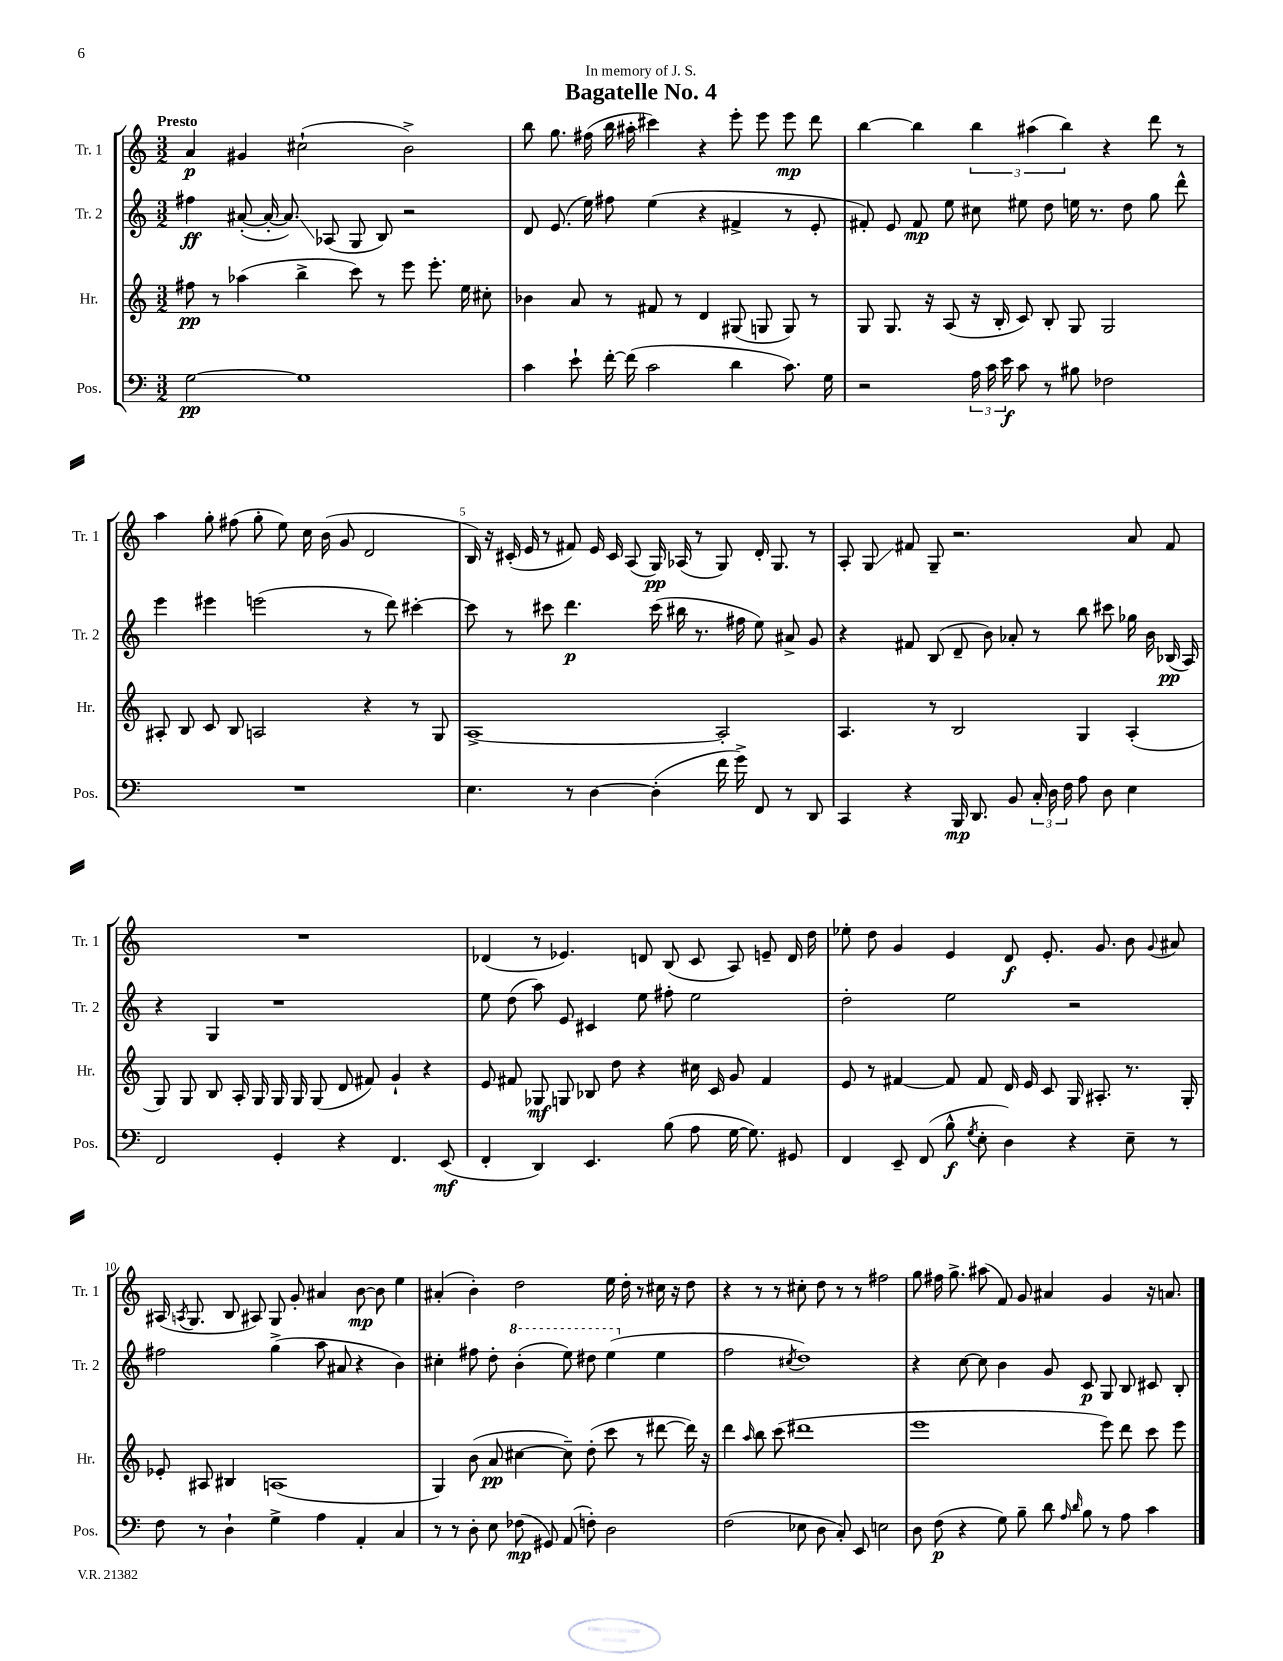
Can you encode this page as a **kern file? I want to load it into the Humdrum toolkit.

**kern	**kern	**kern	**kern
*staff4	*staff3	*staff2	*staff1
*clefF4	*clefG2	*clefG2	*clefG2
*k[]	*k[]	*k[]	*k[]
*M3/2	*M3/2	*M3/2	*M3/2
[2G	8ff#	4ff#	4a
.	8r	.	.
.	(4aa-	([8a#'	4g#
.	.	16a#'_	.
.	.	8.a#])	.
1G]	4bb^	.	(2cc#`
.	.	(8A-	.
.	8ccc)	8G	.
.	8r	8B)	.
.	8eee	2r	2b^)
.	8.eee'	.	.
.	16ee	.	.
.	8cc#'	.	.
=	=	=	=
4c	4b-	8d	8bb
.	.	(8.e	8.gg
8e`	8a	.	.
.	.	16ee)	(16ff#
[16f'	8r	8ff#	16bb
(16f]	.	.	16aa#'
2c	8f#	(4ee	4ccc#)
.	8r	.	.
.	4d	4r	4r
4d	(8G#	4f#^	8eee'
.	8G	.	8eee
8.c)	8G)	8r	8eee
.	8r	8e'	8ddd
16G	.	.	.
=	=	=	=
2r	8G	8f#')	[4bb
.	8.G	8e	.
.	.	8f#	4bb]
.	16r	.	.
.	(8A	8ee	.
24A	16r	8cc#	6bb
24c	.	.	.
.	16B'	.	.
24e	.	.	.
8c	8c)	8ee#	.
.	.	.	(6aa#
8r	8B'	8dd	.
.	.	.	6bb)
8B#	8G	16ee	.
.	.	8.r	.
2F-	2G	.	4r
.	.	8dd	.
.	.	8gg	8ddd
.	.	8ddd^^	8r
=	=	=	=
1.r	8A#'	4eee	4aa
.	8B	.	.
.	8c	4eee#	8gg'
.	8B	.	(8ff#
.	2A	(2eee	8gg'
.	.	.	8ee)
.	.	.	16cc
.	.	.	(16b
.	.	.	8g
.	4r	8r	2d
.	.	8ddd)	.
.	8r	[4ccc#'	.
.	8G	.	.
=	=	=	=
4.E	[1A^	8ccc#]	16B)
.	.	.	16r
.	.	8r	(16c#'
.	.	.	16e
.	.	8ccc#	8r
8r	.	4.ddd	8f#)
[4D	.	.	16e
.	.	.	16c#
.	.	.	(8A
(4D']	.	(16ccc#	16G)
.	.	16bb#	(16A-
.	.	8.r	8r
16f	2A']	.	8G)
16g^)	.	16ff#	.
8FF	.	8ee)	16d'
.	.	.	8.G
8r	.	8a#^	.
8DD	.	8g	8r
=	=	=	=
4CC	4.A	4r	8A'
.	.	.	8G
4r	.	8f#	8f#
.	8r	(8B	8G~
16BBB	2B	8d~	2.r
8.DD	.	.	.
.	.	8b)	.
8BB	.	8a-'	.
24C'	.	8r	.
24D	.	.	.
24F	.	.	.
8A	4G	8bb	.
8D	.	8ccc#	.
4E	(4A'	16gg-	8a
.	.	16b	.
.	.	(16B-	8f#
.	.	16A)	.
=	=	=	=
2FF	8G)	4r	1.r
.	8G	.	.
.	8B	4G	.
.	16A'	.	.
.	16G	.	.
4GG'	16G	1r	.
.	16G	.	.
.	(8G	.	.
4r	8d	.	.
.	8f#)	.	.
4.FF	4g`	.	.
.	4r	.	.
(8EE	.	.	.
=	=	=	=
4FF'	8e	8ee	(4d-
.	8f#	(8dd	.
4DD)	8G-	8aa)	8r
.	8G	8e	4.e-)
4.EE	8B-	4c#	.
.	8dd	.	.
.	4r	8ee	8d
(8B	.	8ff#'	(8B
8A	16cc#	2ee	8c
.	16c	.	.
[16G	8g	.	8A)
8.G])	.	.	.
.	4f#	.	8e~
8GG#	.	.	16d
.	.	.	16dd
=	=	=	=
4FF	8e	2dd'	8ee-'
.	8r	.	8dd
8EE~	[4f#	.	4g
(8FF	.	.	.
8B^^	8f#]	2ee	4e
8qG	.	.	.
8E'	8f#	.	.
4D)	16d	.	8d
.	16e	.	.
.	8c	.	8.e'
4r	16G	2r	.
.	8.A#'	.	8.g
8E~	8.r	.	8b
.	.	.	8qqg
8r	.	.	8a#
.	16G'	.	.
=	=	=	=
8F	8e-'	2ff#	(16A#
.	.	.	8qA
.	.	.	8.G
8r	8A#	.	.
4D`	4B#	.	8B
.	.	.	8A#)
4G^	(1A	(4gg^	8G
.	.	.	8g'
4A	.	8aa	4a#
.	.	8a#	.
4AA'	.	4r	[8b
.	.	.	8b]
4C	.	4b)	4ee
=	=	=	=
8r	4G)	4cc#'	(4a#'
8r	.	.	.
8D'	(8b	8ff#	4b')
8E	8a	8dd'	.
(8F-	[4cc#	(4bb'	2dd
8GG#)	.	.	.
(8AA	8cc#~])	8eee)	.
8F')	(8dd'	8ddd#	.
2D	8ccc	(4eee	16ee
.	.	.	16dd'
.	8r	.	8r
.	[8ddd#	4ee	16cc#
.	.	.	16r
.	16ddd#])	.	8dd
.	16r	.	.
=	=	=	=
(2F	4ddd	2ff	4r
.	16qqaa	.	.
.	8bb	.	8r
.	(8ccc	.	8r
.	.	8qcc#	.
8E-	1ddd#	1dd)	8cc#'
8D	.	.	8dd
8C')	.	.	8r
8EE	.	.	8r
2E	.	.	2ff#
=	=	=	=
8D	1eee	4r	8gg
(8F	.	.	16ff#
.	.	.	8.gg^
4r	.	[8cc	.
.	.	8cc]	(8aa#
8G)	.	4b	8f)
8B~	.	.	8g
8d	.	8g	4a#
16qqA	.	.	.
16qqd	.	.	.
8B	.	8c	.
8r	8eee)	8G	4g
8A	8ddd	8B	.
4c	8ccc	8c#	16r
.	.	.	8.a
.	8eee	8B'	.
==	==	==	==
*-	*-	*-	*-
